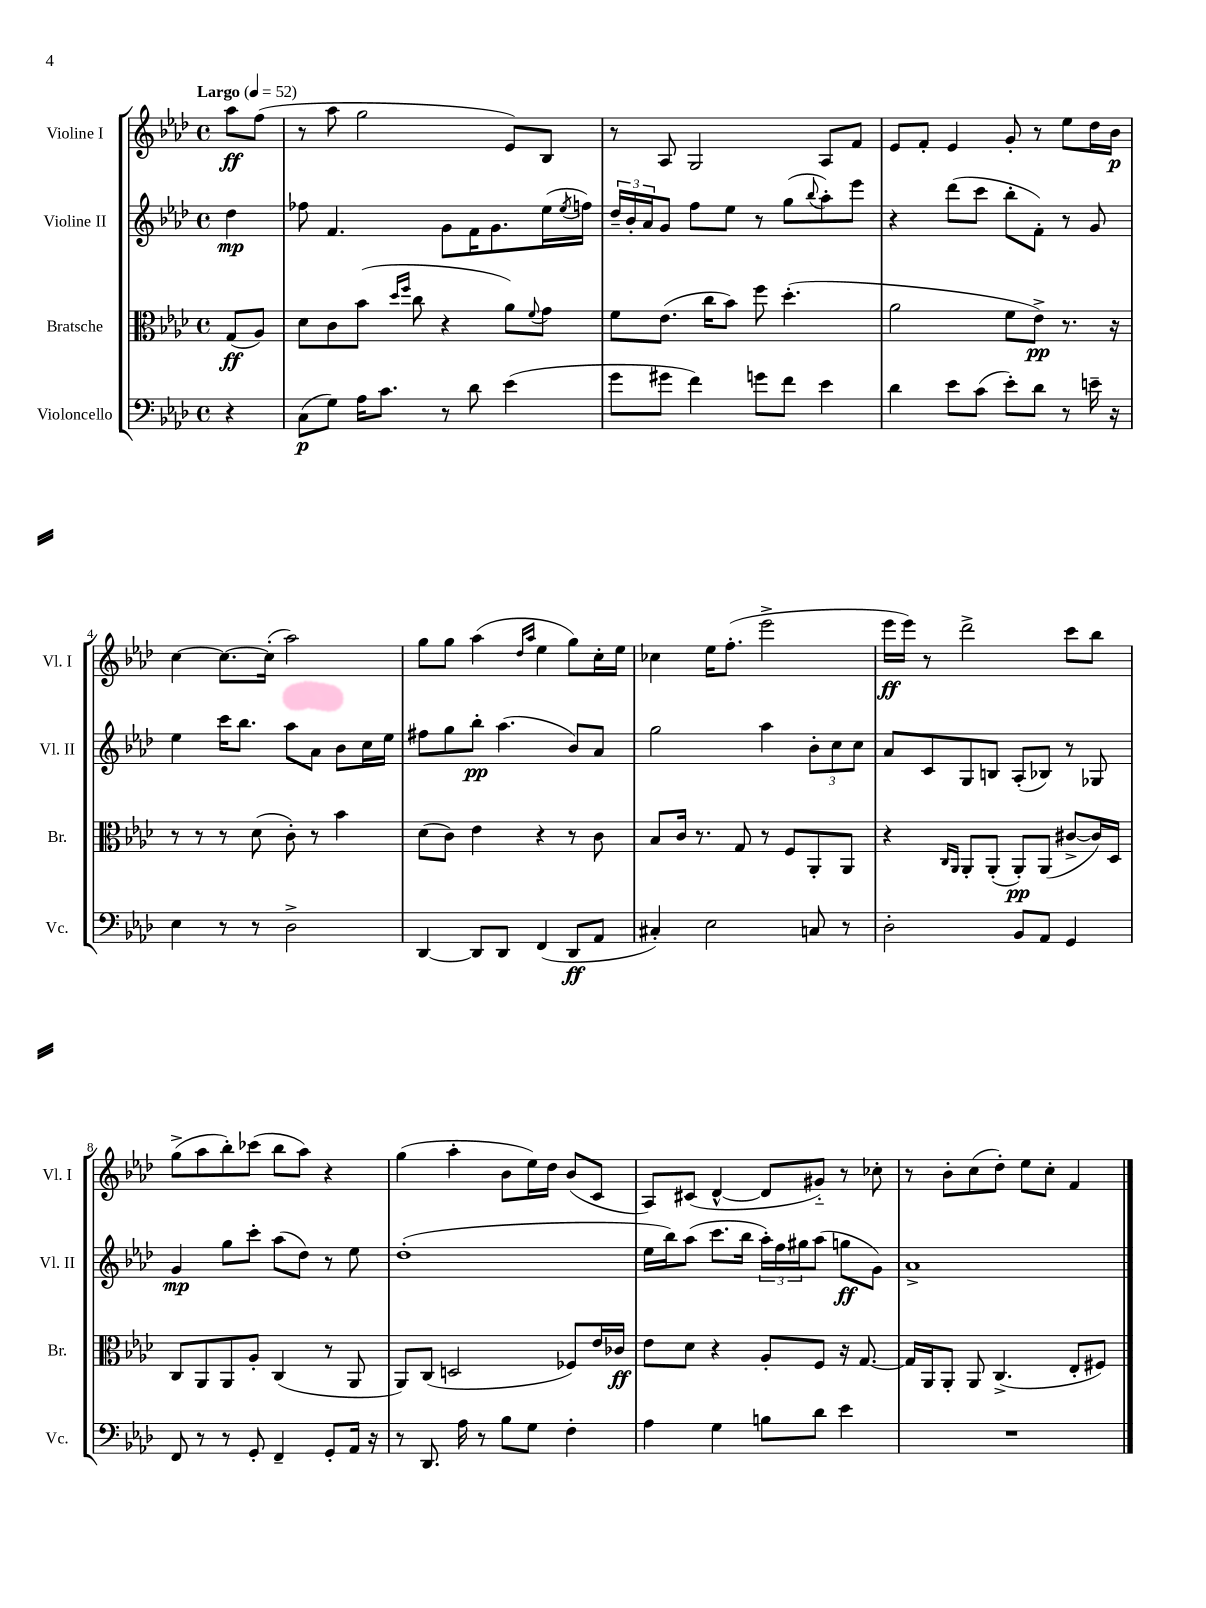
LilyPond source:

<<
\new StaffGroup <<
\new Staff = "s0" \with { instrumentName = "Violine I" shortInstrumentName = "Vl. I" } {
    \clef treble \key aes \major \defaultTimeSignature \time 4/4 \partial 4 \tempo "Largo" 4 = 52
    aes''8\ff f''8( |
    r8 aes''8 g''2 ees'8) bes8 |
    r8 aes8 g2 aes8 f'8 |
    ees'8 f'8-. ees'4 g'8-. r8 ees''8 des''16 bes'16\p |
    c''4~ c''8.~ c''16-.( aes''2) |
    g''8 g''8 aes''4( \grace { des''16 aes''16 } ees''4 g''8) c''16-. ees''16 |
    ces''4 ees''16 f''8.-.( ees'''2-> |
    ees'''16\ff ees'''16) r8 des'''2-> c'''8 bes''8 |
    g''8->( aes''8 bes''8-.) ces'''8( bes''8 aes''8) r4 |
    g''4( aes''4-. bes'8 ees''16) des''16 bes'8( c'8 |
    aes8) cis'8( des'4~-^ des'8 gis'8-_) r8 ces''8-. |
    r8 bes'8-. c''8( des''8-.) ees''8 c''8-. f'4 \bar "|." |
}
\new Staff = "s1" \with { instrumentName = "Violine II" shortInstrumentName = "Vl. II" } {
    \clef treble \key aes \major \defaultTimeSignature \time 4/4 \partial 4
    des''4\mp |
    fes''8 f'4. g'8 f'16 g'8. ees''16( \acciaccatura { ees''8 } f''16) |
    \tuplet 3/2 { des''16-- bes'16-. aes'16 } g'8 f''8 ees''8 r8 g''8( \appoggiatura { bes''8 } aes''8-.) ees'''8 |
    r4 des'''8( c'''8 bes''8-. f'8-.) r8 g'8 |
    ees''4 c'''16 bes''8. aes''8 aes'8 bes'8 c''16 ees''16 |
    fis''8 g''8 bes''8-.\pp aes''4.( bes'8) aes'8 |
    g''2 aes''4 \tuplet 3/2 { bes'8-. c''8 c''8 } |
    aes'8 c'8 g8 b8 aes8-.( bes8) r8 ges8 |
    g'4\mp g''8 c'''8-. aes''8( des''8) r8 ees''8 |
    des''1-.( |
    ees''16 bes''16) aes''8( c'''8. bes''16 \tuplet 3/2 { aes''16-.) f''16 gis''16 } aes''8( g''8\ff g'8) |
    aes'1-> \bar "|." |
}
\new Staff = "s2" \with { instrumentName = "Bratsche" shortInstrumentName = "Br." } {
    \clef alto \key aes \major \defaultTimeSignature \time 4/4 \partial 4
    g8\ff( aes8) |
    des'8 c'8 bes'8( \grace { des''16 f''16 } c''8 r4 aes'8) \appoggiatura { f'8 } g'8 |
    f'8 ees'8.( c''16 bes'8) f''8 des''4.-.( |
    aes'2 f'8 ees'8->\pp) r8. r16 |
    r8 r8 r8 des'8( c'8-.) r8 bes'4 |
    des'8( c'8) ees'4 r4 r8 c'8 |
    bes8 c'16 r8. g8 r8 f8 aes,8-. aes,8 |
    r4 \grace { c16 aes,16 } aes,8-. aes,8-.( aes,8-.\pp) aes,8( cis'8~-> cis'16) des16 |
    c8 aes,8 aes,8 aes8-. c4( r8 aes,8 |
    aes,8) c8( d2 fes8) ees'16 ces'16\ff |
    ees'8 des'8 r4 aes8-. f8 r16 g8.~ |
    g16 aes,16 aes,8-. aes,8 c4.->( ees8-. fis8) \bar "|." |
}
\new Staff = "s3" \with { instrumentName = "Violoncello" shortInstrumentName = "Vc." } {
    \clef bass \key aes \major \defaultTimeSignature \time 4/4 \partial 4
    r4 |
    c8\p( g8) aes16 c'8. r8 des'8 ees'4( |
    g'8 gis'8 f'4) g'8 f'8 ees'4 |
    des'4 ees'8 c'8( ees'8-.) des'8 r8 e'16-- r16 |
    ees4 r8 r8 des2-> |
    des,4~ des,8 des,8 f,4( des,8\ff aes,8 |
    cis4-.) ees2 c8 r8 |
    des2-. bes,8 aes,8 g,4 |
    f,8 r8 r8 g,8-. f,4-- g,8-. aes,16 r16 |
    r8 des,8. aes16 r8 bes8 g8 f4-. |
    aes4 g4 b8 des'8 ees'4 |
    R1 \bar "|." |
}
>>
>>
